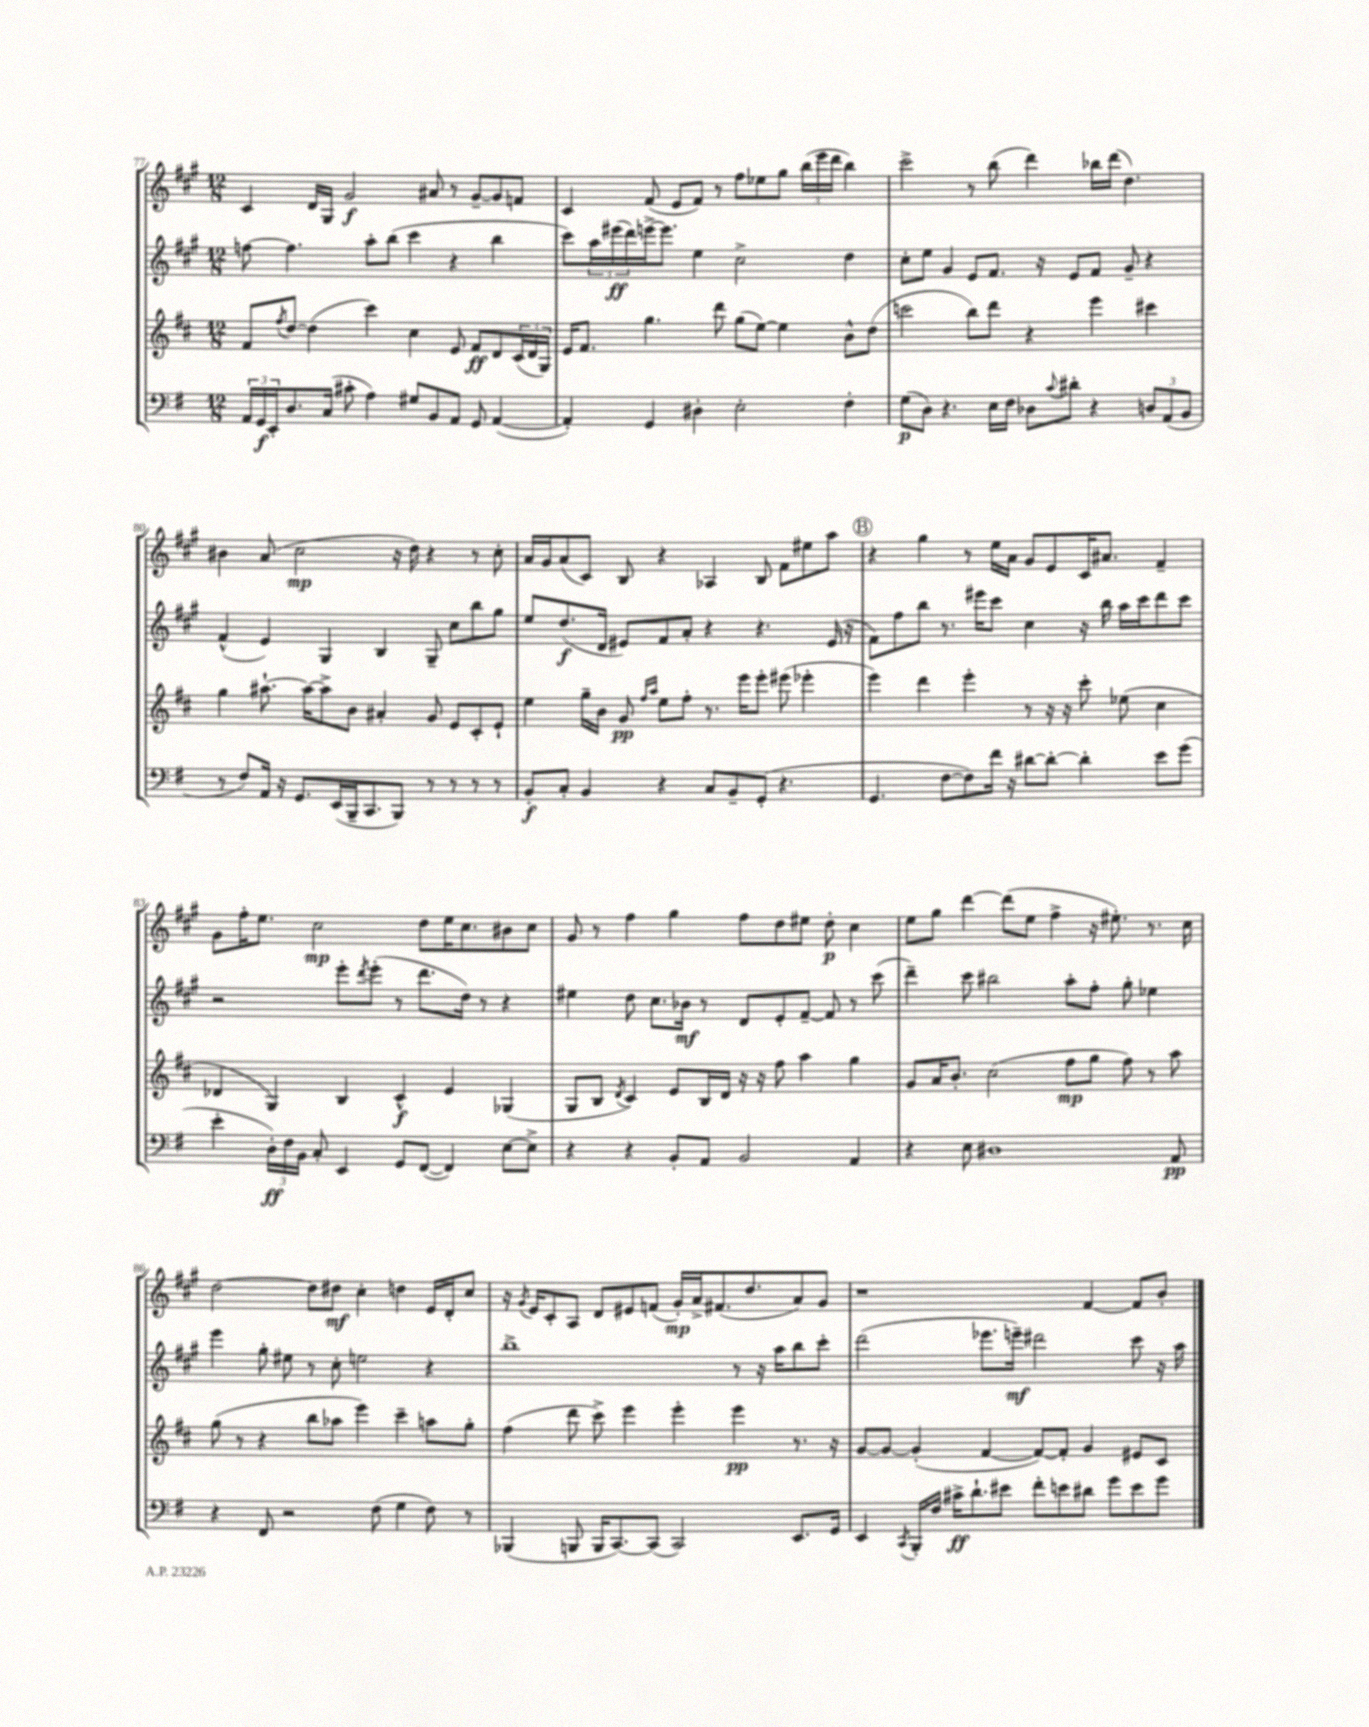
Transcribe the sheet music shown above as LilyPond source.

<<
\new StaffGroup <<
\new Staff = "s0" {
    \clef treble \key a \major \numericTimeSignature \time 12/8
    cis'4 d'16 gis16 gis'2\f ais'8 r8 gis'8~-- gis'8 f'8 |
    cis'4 fis'8( e'8 fis'8) r8 fis''8 ees''8 gis''8 \tuplet 3/2 { b''16( e'''16 d'''16 } b''4) |
    cis'''2-> r8 b''8( d'''4) bes''16 d'''16( d''4.) |
    bis'4 a'8( cis''2\mp r16 d''16) r4 r8 cis''8-. |
    a'16 gis'16 a'8( cis'8) b8 r4 aes4 b8 fis'8 eis''8 a''8 |
    \mark \markup { \circle "B" } r4 gis''4 r8 e''16 a'16 gis'8 e'8 cis'16 ais'8. fis'4-- |
    gis'8 fis''16-. e''8. cis''2\mp d''8 e''16 cis''8. bis'8 cis''8 |
    gis'8 r8 fis''4 gis''4 fis''8 d''8 eis''8 d''8-.\p cis''4 |
    e''8 gis''8 d'''4~ d'''8( e''8 fis''4-> r16 eis''8.-.) r8. cis''16 |
    d''2~ d''8 dis''8\mf cis''4-. d''4 e'16 d'16-. cis''8 |
    r16 \acciaccatura { gis'8 } e'16 cis'8-. a8 d'8 eis'8 f'8( gis'16-.\mp) a'16-> fis'8.( d''8. a'8) gis'8 |
    r1 fis'4~ fis'8 b'8-. \bar "|." |
}
\new Staff = "s1" {
    \clef treble \key a \major \numericTimeSignature \time 12/8
    f''8~ f''4. a''8-. b''8( cis'''4 r4 b''4 |
    cis'''8) \tuplet 3/2 { a''16 eis'''16\ff( d'''16) } e'''16~-> e'''8. e''4 cis''2-> d''4 |
    cis''8-. e''8 gis'4 e'8 fis'8. r16 e'8 fis'8 gis'8-- r4 |
    fis'4-^( e'4) gis4 b4 gis8-- cis''8 b''8 gis''8 |
    e''8 d''8.\f( d'16 eis'8) fis'8 a'8-. r4 r4. eis'16( r16 |
    \mark \markup { \circle "B" } fis'8) fis''8 b''8 r8. eis'''16 cis'''8 cis''4 r16 b''16 a''16 cis'''16 d'''8 cis'''8 |
    r2 e'''8-. \acciaccatura { d'''8 } e'''8-.( r8 d'''8. d''16) r8 r4 |
    eis''4 d''8 cis''8. bes'16\mf r8 d'8 e'8-. fis'8~-- fis'8 r8 cis'''8( |
    d'''4--) cis'''8 bis''2 a''8-. fis''8-. gis''8-. ees''4 |
    e'''4 gis''8-. eis''8 r8 cis''8-. e''2 r4 |
    b''1-> r8 r16 a''16 b''8 cis'''8-. |
    d'''2( ees'''8. e'''16--\mf) dis'''2 cis'''8 r16 a''16 \bar "|." |
}
\new Staff = "s2" {
    \clef treble \key d \major \numericTimeSignature \time 12/8
    fis'8 \acciaccatura { fis''8 } d''8~ d''4( cis'''4) cis''4 e'8 fis'8\ff d'8 \tuplet 3/2 { cis'16( d'16 g16) } |
    e'16 fis'8. g''4. d'''8 g''8( e''8~) e''4 b'8-^ d''8( |
    c'''2 b''8) d'''8 r4 e'''4 cis'''4 |
    g''4 ais''8.~-! ais''16~ ais''8-> b'8 ais'4-. g'8 e'8 cis'8-. e'8-! |
    e''4 g''16-- b'16 g'8\pp \grace { fis''16 a''16 } e''8 fis''8-. r8. e'''16 e'''8-. eis'''8( ees'''4-. |
    \mark \markup { \circle "B" } e'''4) d'''4 e'''4-. r8 r16 r16 cis'''8-. ees''8( cis''4 |
    des'4 g4) b4 cis'4-^\f e'4 ges4( |
    g8 b8 \acciaccatura { d'8 } cis'4) e'8 b16 d'16 r16 r16 fis''8 a''4 g''4 |
    g'8 a'16 b'8.-. cis''2( fis''8\mp g''8 fis''8) r8 a''8 |
    g''8( r8 r4 b''8 aes''8 e'''4) cis'''4-- a''8 g''8-. |
    fis''4( d'''8 cis'''8->) e'''4 e'''4-. e'''4\pp r8. r16 |
    g'8~ g'8~ g'4-.( fis'4~ fis'8~) fis'8-. g'4 eis'8 cis'8 \bar "|." |
}
\new Staff = "s3" {
    \clef bass \key g \major \numericTimeSignature \time 12/8
    \tuplet 3/2 { a,16 g,16\f e,16-. } d8. c16( cis'8-. a4) gis8 b,8 a,8 g,8 a,4~( |
    a,4-.) g,4 dis4-. e2-. fis4-. |
    g8\p( d8) r4. e16 fis16 des8 \appoggiatura { c'8 } dis'8-. r4 \tuplet 3/2 { d8 a,8( b,8 } |
    r8 fis8) a,16 r16 g,8. e,16( b,,16-- c,8. b,,8) r8 r8 r8 r8 |
    b,8-.\f c8-. b,4 r4 c8 b,8-- g,8-.( r4. |
    \mark \markup { \circle "B" } g,4. fis8~ fis8) fis'16 r16 dis'8~ dis'8~-. dis'4-. e'8 g'8( |
    e'4-. \tuplet 3/2 { d16-.\ff) fis16 b,16 } c8-. e,4 g,8 fis,8~( fis,4) e8~ e8-> |
    r4 r4 b,8-. a,8 b,2 a,4 |
    r4 e8 dis1 a,8\pp |
    r4 fis,8 r2 fis8( g4 fis8) r8 |
    bes,,4( b,,8 b,,16 c,8.~) c,8( c,2) e,8. g,16 |
    e,4 \acciaccatura { c,8 } b,,16-. fis16 cis'16->\ff d'8.-! eis'8 fis'8-. e'8 dis'8 g'8 e'8 g'8 \bar "|." |
}
>>
>>
\layout { \context { \Score currentBarNumber = #77 } }
